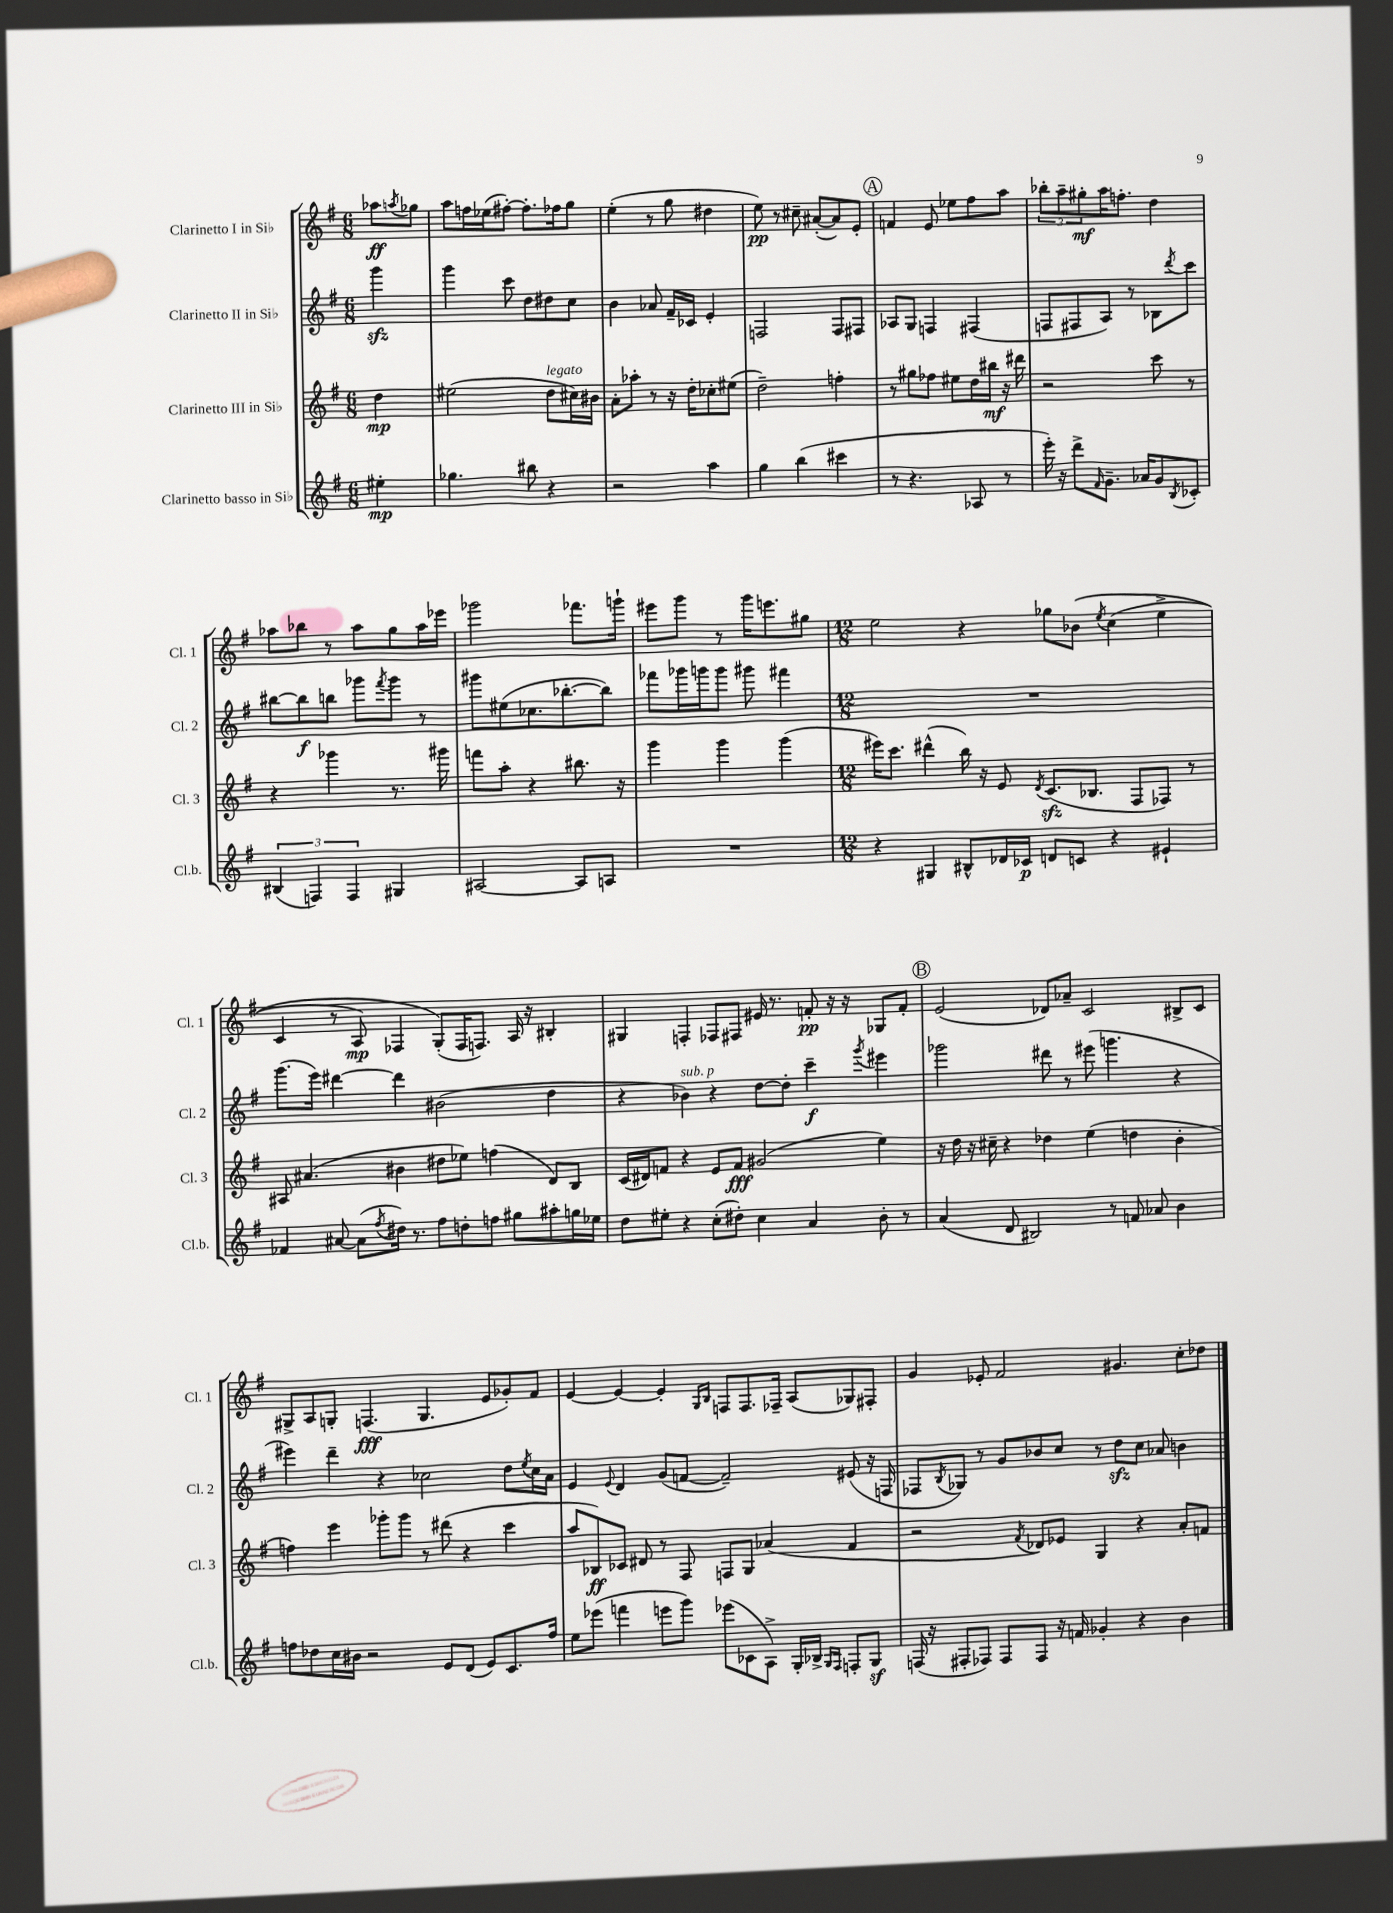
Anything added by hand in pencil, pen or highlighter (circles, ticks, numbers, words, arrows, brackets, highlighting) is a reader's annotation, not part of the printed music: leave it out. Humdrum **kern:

**kern	**kern	**kern	**kern
*staff4	*staff3	*staff2	*staff1
*clefG2	*clefG2	*clefG2	*clefG2
*k[f#]	*k[f#]	*k[f#]	*k[f#]
*M6/8	*M6/8	*M6/8	*M6/8
4ee#'\	4dd\	4ggg\	8aa-\L
.	.	.	8qaa/
.	.	.	8gg-\J
=	=	=	=
4.gg-\	(2ee#\	4ggg\	8aa\L
.	.	.	16ff\L
.	.	.	(16ee-\J
.	.	8ccc\	[8ff#'\J)
8bb#\	.	8dd\L	8.ff#'\]L
4r	8dd\L	8dd#\	.
.	.	.	16ff-\k
.	16cc#\L)	8cc\J	8gg\J
.	16b#\JJ	.	.
=	=	=	=
2r	8a'\L	4b\	(4ee'\
.	8aa-'\J	.	.
.	8r	8a-/	8r
.	16r	16f#~/LL	8gg\
.	16dd'\LK	16c-/JJ	.
4aa\	8cc-'\	4e'/	4dd#\
.	(8ee#\J	.	.
=	=	=	=
4gg\	2dd~\)	2F/	8ee\)
.	.	.	8r
(4bb\	.	.	8cc#~\
.	.	.	([8a#'/L
4ccc#\	4ff'\	8F/L	8a#/])
.	.	8F#/J	8e'/J
=	=	=	=
8r	8r	8A-/L	4f/
4.r	8gg#\L	8G/J	.
.	8ff-\J	4F/	8e/
.	8ee#\L	.	8ee-\L
8A-/	16dd\L	(4F#/	8ff#\
.	16bb#\JJ	.	.
8r	16r	.	8aa\J
.	16ddd#\	.	.
=	=	=	=
16eee'\)	2r	8F/L	12bb-'\L
16r	.	.	.
.	.	.	12aa~\
8ddd^\L	.	8F#/	.
.	.	.	12gg#'\
16qqf#/	.	.	.
8.g~\J	.	8A/J)	16aa\K
.	.	.	8.ff'\J
.	.	8r	.
16a-/LK	.	.	.
8g/	8ccc\	8B-\L	4dd\
8qB/	.	8qddd/	.
8c-'/J	8r	8ccc\J	.
=	=	=	=
(6B#/	4r	[8bb#\L	8aa-\L
.	.	8bb#\]	8bb-\J
6F/)	.	.	.
.	4ggg-\	8bb\J	8r
6F/	.	.	.
.	.	8ggg-\L	8aa-\L
.	.	8qfff#/	.
4G#/	8.r	8ggg-\J	8gg\
.	.	8r	16aa-\L
.	16ggg#\	.	16eee-\JJ
=	=	=	=
[2A#/	8fff\L	8ggg#\L	2ggg-\
.	8aa'\J	(8ee#\	.
.	4r	8.cc-\	.
.	.	[8.bb-'\	.
8A#/]L	8.bb#\	.	8.fff-\L
8A/J	.	8bb-\]J)	.
.	16r	.	16ggg`\Jk
=	=	=	=
2.r	4ggg\	8fff-\L	8eee#\L
.	.	16ggg-\L	8ggg\J
.	.	16ggg\J	.
.	4ggg\	8ggg\J	8r
.	.	8ggg#\	16ggg\LK
.	.	.	8.eee\
.	(4ggg\	4fff#\	.
.	.	.	8gg#\J
=	=	=	=
*M12/8	*M12/8	*M12/8	*M12/8
4r	16eee#\LK)	1.r	2ee\
.	8.ccc\J	.	.
4G#/	(4ddd#^^\	.	.
8B#^^/L	16bb\)	.	4r
.	16r	.	.
16d-/L	8e/	.	.
16c-/JJ	.	.	.
.	8qd/	.	.
8d/L	(8.c/L	.	8gg-\L
8c/J	.	.	&(8b-\J
.	8.B-/J	.	.
.	.	.	8qee/
4r	.	.	(4cc\
.	8F#/L	.	.
4e#`/	8F-/J)	.	4ee^\
.	8r	.	.
=	=	=	=
4f-/	8A#/	(8.ggg\L	4c/
.	(4.a#/	.	.
.	.	16eee\Jk)	.
[8a#/	.	[4ddd#\	8r
(8a#\]L	.	.	8A/)
8qff#/	.	.	.
16dd#\Jk)	4b#\	4ddd#\]	4F-/
8.r	.	.	.
8ff#\L	8dd#\L	(2b#\	(8G'/L&)
8dd'\	8ee-\J)	.	16F-/K
.	.	.	8.F/J)
8ff\J	(4ff\	.	.
8gg#\L	.	.	16A/
.	.	.	16r
8aa#'\	8d/L)	4dd\	4B#'/
16gg\L	8B/J	.	.
16ee-\JJ	.	.	.
=	=	=	=
8dd\L	(16c/LL	4r	4G#/
.	16d#/J)	.	.
8ee#'\J	8f/J	.	.
4r	4r	4b-\)	4F'/
(8cc'\L	8e/L	4r	8F-/L
8dd#'\J)	8f/J	.	8F#/J
4cc\	(2g#/	[8dd\L	16e#/
.	.	.	8.r
.	.	8dd'\]J	.
4a/	.	4ccc~\	8f'/
.	.	.	16r
.	.	.	16r
.	.	8qggg/	.
8b'\	4ee\)	4eee#\	8G-/L
8r	.	.	8f'/J
=	=	=	=
(4a/	16r	2ggg-\	(2e/
.	16dd\	.	.
.	16r	.	.
.	16cc#~\	.	.
8d/	4r	.	.
2B#/)	.	.	.
.	4dd-\	8ddd#\	8d-/L)
.	.	8r	8a-~/J
.	(4ee\	(8eee#\	2c/
8r	.	4.ggg\	.
8f/	4dd\	.	.
8a-/	.	.	.
4b\	4b'\	4r	8B#^/L
.	.	.	8c/J
=	=	=	=
8ff\L	4ff\)	4eee#\)	8G#^/L
8dd-\	.	.	8A/
16cc\L	4eee\	4ddd~\	8G'/J
16b#\JJ	.	.	.
2r	.	.	(4.F/
.	8ggg-'\L	4r	.
.	8ggg-\J	.	.
.	8r	2cc-\	4.G/
8e/L	(8ddd#\	.	.
(8d/J	4r	.	.
8e/L)	.	.	8e/L
8.c/	4ccc\	8dd\L	8g-'/)
.	.	8qee/	.
.	.	16cc-\L	8f#/J
16ff/Jk	.	16a\JJ	.
=	=	=	=
8ee\L	8aa/L	4e/	[4e/
(8eee-\J	8B-/)	.	.
.	.	8qqe/	.
4fff\	8c-/J	4d/	4e/_
.	8d#/	.	.
8eee\L	8r	(8g/L	4e'/]
8ggg\J)	8F#/	[8f/J	.
.	.	.	16qqG/LL
.	.	.	16qqB/JJ
(8eee-\L	8F/L	2f~/])	8F/L
8c-\	8G/J	.	8.F/
8A^\J)	(4a-/	.	.
.	.	.	16F-~/Jk
16G'/LL	.	.	(8A/L
16B-^/JJ	.	.	.
16qqG/LL	.	.	.
16qqF#/JJ	.	.	.
8F'/L	4f#/	(8e#/	8G-/)
8G/J	.	16r	8F#'/J
.	.	16F/	.
=	=	=	=
(16F/	2r	8F-/L	4g/
16r	.	.	.
.	.	8qB/	.
8F#'/L	.	8G-/J)	.
8F-/J)	.	8r	8e-'/
8F-/L	.	8g/L	2f#/
.	8qf#/	.	.
8F-/J	8d-/L)	8b-/	.
16r	8e-/J	8cc/J	.
16f/	.	.	.
4g-'/	4G/	8r	.
.	.	8dd\L	4.g#/
4r	4r	8cc\J	.
.	.	8a-/	.
4b\	8a'/L	4b\	8cc'\L
.	8f/J	.	8dd-\J
==	==	==	==
*-	*-	*-	*-
